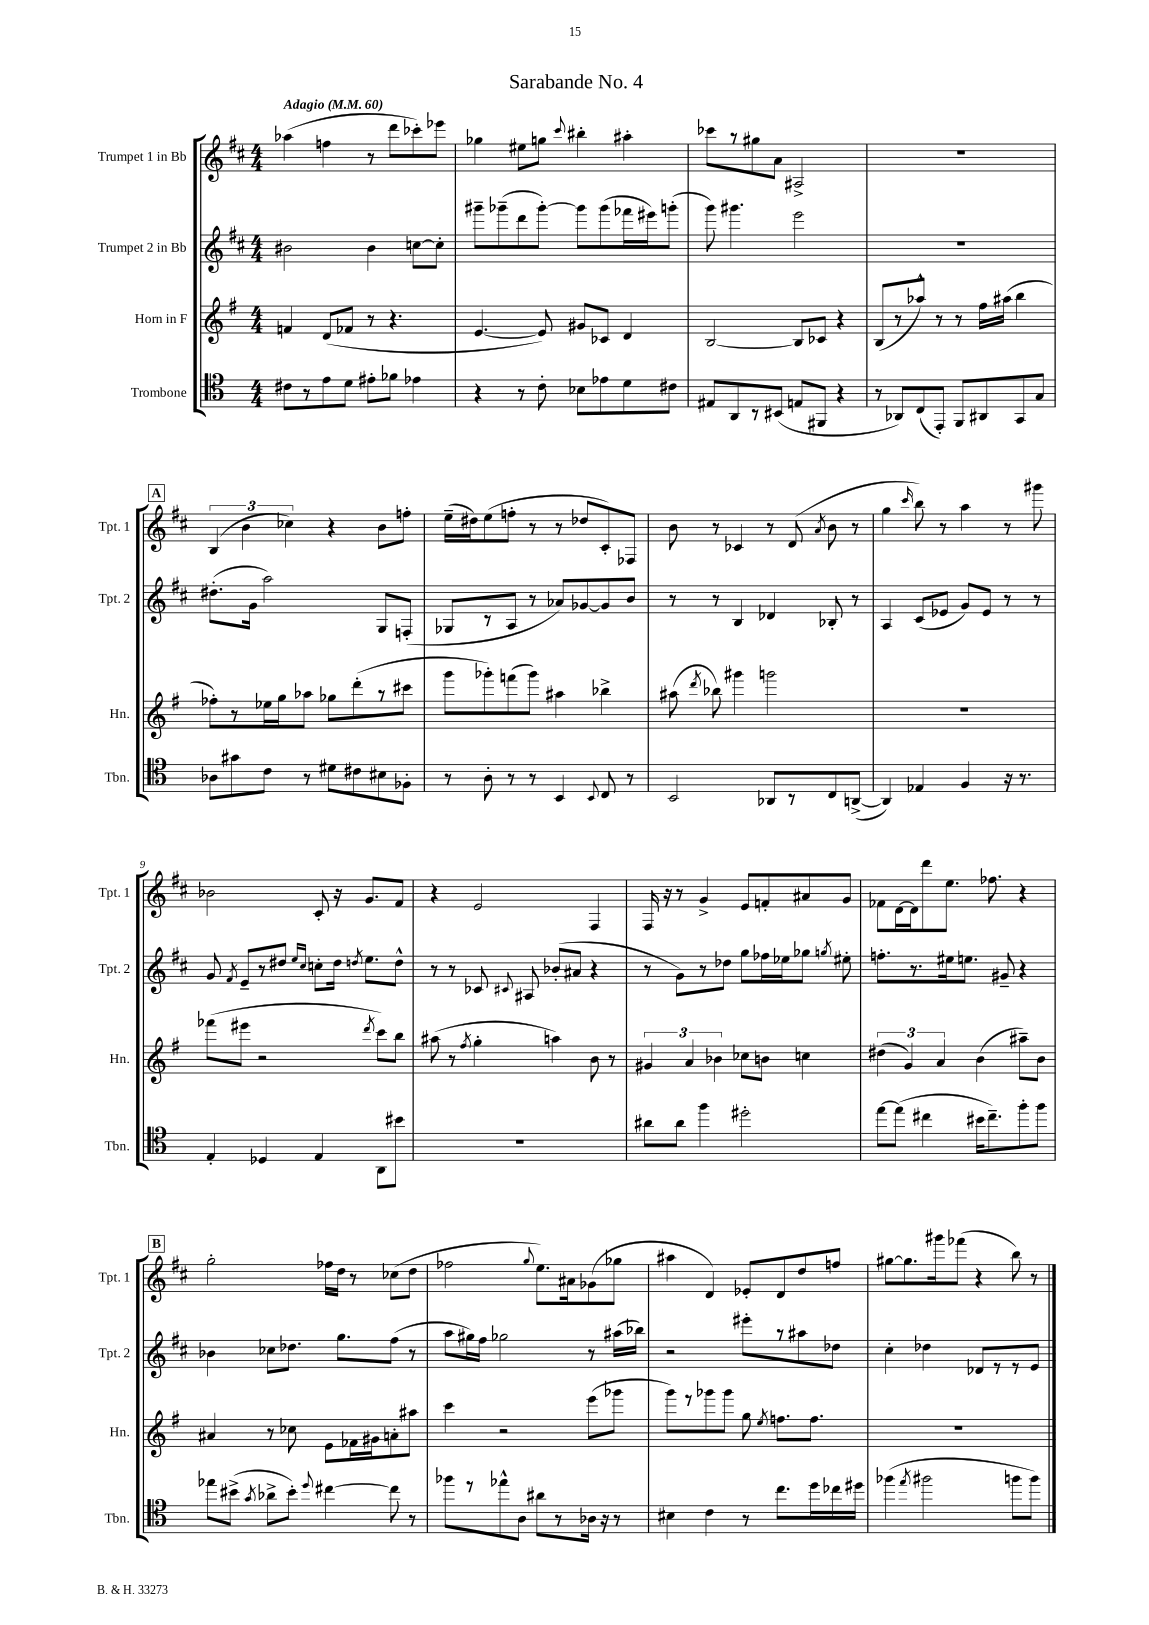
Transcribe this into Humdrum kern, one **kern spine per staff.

**kern	**kern	**kern	**kern
*staff4	*staff3	*staff2	*staff1
*clefC4	*clefG2	*clefG2	*clefG2
*k[]	*k[f#]	*k[f#c#]	*k[f#c#]
*M4/4	*M4/4	*M4/4	*M4/4
*MM60	*MM60	*MM60	*MM60
8c#	4f	2b#	(4aa-
8r	.	.	.
8e	(8d	.	4ff
8d	8f-	.	.
8e#'	8r	4b#	8r
8f-	4.r	.	8ddd
4e-	.	[8cc	8ccc-')
.	.	8cc']	8eee-
=	=	=	=
4r	[4.e	8ggg#~	4gg-
.	.	(8ggg-~	.
8r	.	8ddd	8ee#
8c'	8e])	[8ggg-')	8gg
.	.	.	8qqccc#
8B-	8g#	8ggg-]	4bb#'
8e-	8c-	(8ggg-	.
8d	4d	16fff-	4aa#'
.	.	16eee#)	.
8c#	.	(8ggg'	.
=	=	=	=
8E#	[2B	8ggg)	8ccc-
8AA	.	4.ggg#	8r
8r	.	.	8gg#
(8BB#	.	.	8a
8E	8B]	2eee	2A#^
8FF#	8c-	.	.
4r	4r	.	.
=	=	=	=
8r	(8B	1r	1r
8AA-)	8r	.	.
(8C	8aa-^^)	.	.
8EE')	8r	.	.
8FF	8r	.	.
8AA#	16ff#	.	.
.	(16aa#	.	.
8GG	4bb	.	.
8G	.	.	.
=	=	=	=
8A-	8ff-')	(8.dd#'	(6B
8g#	8r	.	.
.	.	.	6b
.	.	16g	.
8c	16ee-	2aa)	.
.	16gg	.	.
.	.	.	6cc-)
8r	8aa-	.	.
8d#	8gg-	.	4r
8c#	(8ddd'	.	.
8B#	8r	8G	8b
8F-'	8ccc#	(8F'	8ff'
=	=	=	=
8r	8ggg	8G-	(16ee~
.	.	.	16dd#)
8A'	8ggg-')	8r	(8ee
8r	(8fff	8A	8ff'
8r	8ggg-)	8r	8r
4BB	4aa#	8a-)	8r
.	.	[8g-	8dd-
8qqBB	.	.	.
8C	4bb-^	8g-]	8c#')
8r	.	8b	8F-
=	=	=	=
2BB	(8aa#	8r	8b
.	8qddd	.	.
.	8bb-)	8r	8r
.	4ggg#	4B	4c-
8AA-	2ggg	4d-	8r
8r	.	.	(8d
.	.	.	8qa
8C	.	8B-'	8b
([8AA^	.	8r	8r
=	=	=	=
4AA])	1r	4A	4gg
.	.	.	16qqccc#
4E-	.	(8c#	8bb)
.	.	8e-	8r
4F	.	8g)	4aa
.	.	8e-	.
16r	.	8r	8r
8.r	.	.	.
.	.	8r	8ggg#
=	=	=	=
4E'	(8fff-	8g	2b-
.	.	8qf#	.
.	8eee#	8e~	.
4D-	2r	8r	.
.	.	8dd#	.
.	.	16qqee	.
.	.	16qqcc#	.
4E	.	8cc'	8c#'
.	.	16dd#	16r
.	.	8qdd	.
.	.	8.ee	8.g
.	8qddd	.	.
8AA	8ccc)	.	.
8b#	8bb	8dd^^	8f#
=	=	=	=
1r	(8aa#	8r	4r
.	8r	8r	.
.	8qff#	.	.
.	4gg'	8c-	2e
.	.	8qqc#	.
.	.	8A#	.
.	4aa)	(8b-'	.
.	.	8a#	.
.	8b	4r	4F#
.	8r	.	.
=	=	=	=
8a#	6g#	8r	16F#
.	.	.	16r
8a#	.	8g)	8r
.	6a	.	.
4ff	.	8r	4g^
.	6b-	.	.
.	.	8dd-	.
2dd#'	8cc-	8gg	8e
.	8b	16ff-	8f'
.	.	16ee-	.
.	4cc	8gg-	8a#
.	.	8qgg	.
.	.	8ee#'	8g
=	=	=	=
[8ee	(6dd#	8.ff'	8f-
(8ee]	.	.	[16d
.	6g)	.	.
.	.	8.r	16d]
4cc#	.	.	8ddd
.	6a	.	.
.	.	16ee#	8.ee
.	.	8.ee	.
16b#	(4b	.	.
8.cc#~)	.	.	8.ff-
.	.	8g#~	.
8ff'	8aa#~)	4r	4r
8ff	8b	.	.
=	=	=	=
8ee-	4a#	4b-	2gg'
(8b#^	.	.	.
8qg	.	.	.
8a-^	8r	8cc-	.
8b#')	8cc-	8.dd-	.
8qqdd	.	.	.
[4cc#	8e	.	16ff-
.	.	8.gg	16dd
.	16f-	.	8r
.	16g#	.	.
8cc#]	8a'	(8ff#	(8cc-
8r	8aa#	8r	8dd
=	=	=	=
8ff-	4ccc	8aa	2ff-
8r	.	16gg#)	.
.	.	16ff#	.
8ee-^^	2r	2gg-	.
8A	.	.	.
.	.	.	8qqgg
8a#	.	.	8.ee)
8r	.	.	.
.	.	.	16a#
16A-	(8eee	8r	(8g-
16r	.	.	.
8r	8ggg-	(16aa#	8gg-
.	.	16bb-)	.
=	=	=	=
4B#	8ggg)	2r	4aa#
.	8r	.	.
4c	8ggg-	.	4d)
.	8ggg-	.	.
8r	8gg	8eee#'	8e-'
.	8qee	.	.
8.cc	8.ff	8r	8d
.	.	8aa#	8dd
16dd	8.ff	.	.
16cc-	.	8dd-	8ff
16dd#	.	.	.
=	=	=	=
(4ff-	1r	4cc#'	[8gg#
.	.	.	8.gg#]
8qee	.	.	.
2ff#	.	4dd-	.
.	.	.	16ggg#
.	.	.	(8fff-
.	.	8d-	4r
.	.	8r	.
8ff	.	8r	8bb)
8ff)	.	8e	8r
==	==	==	==
*-	*-	*-	*-
